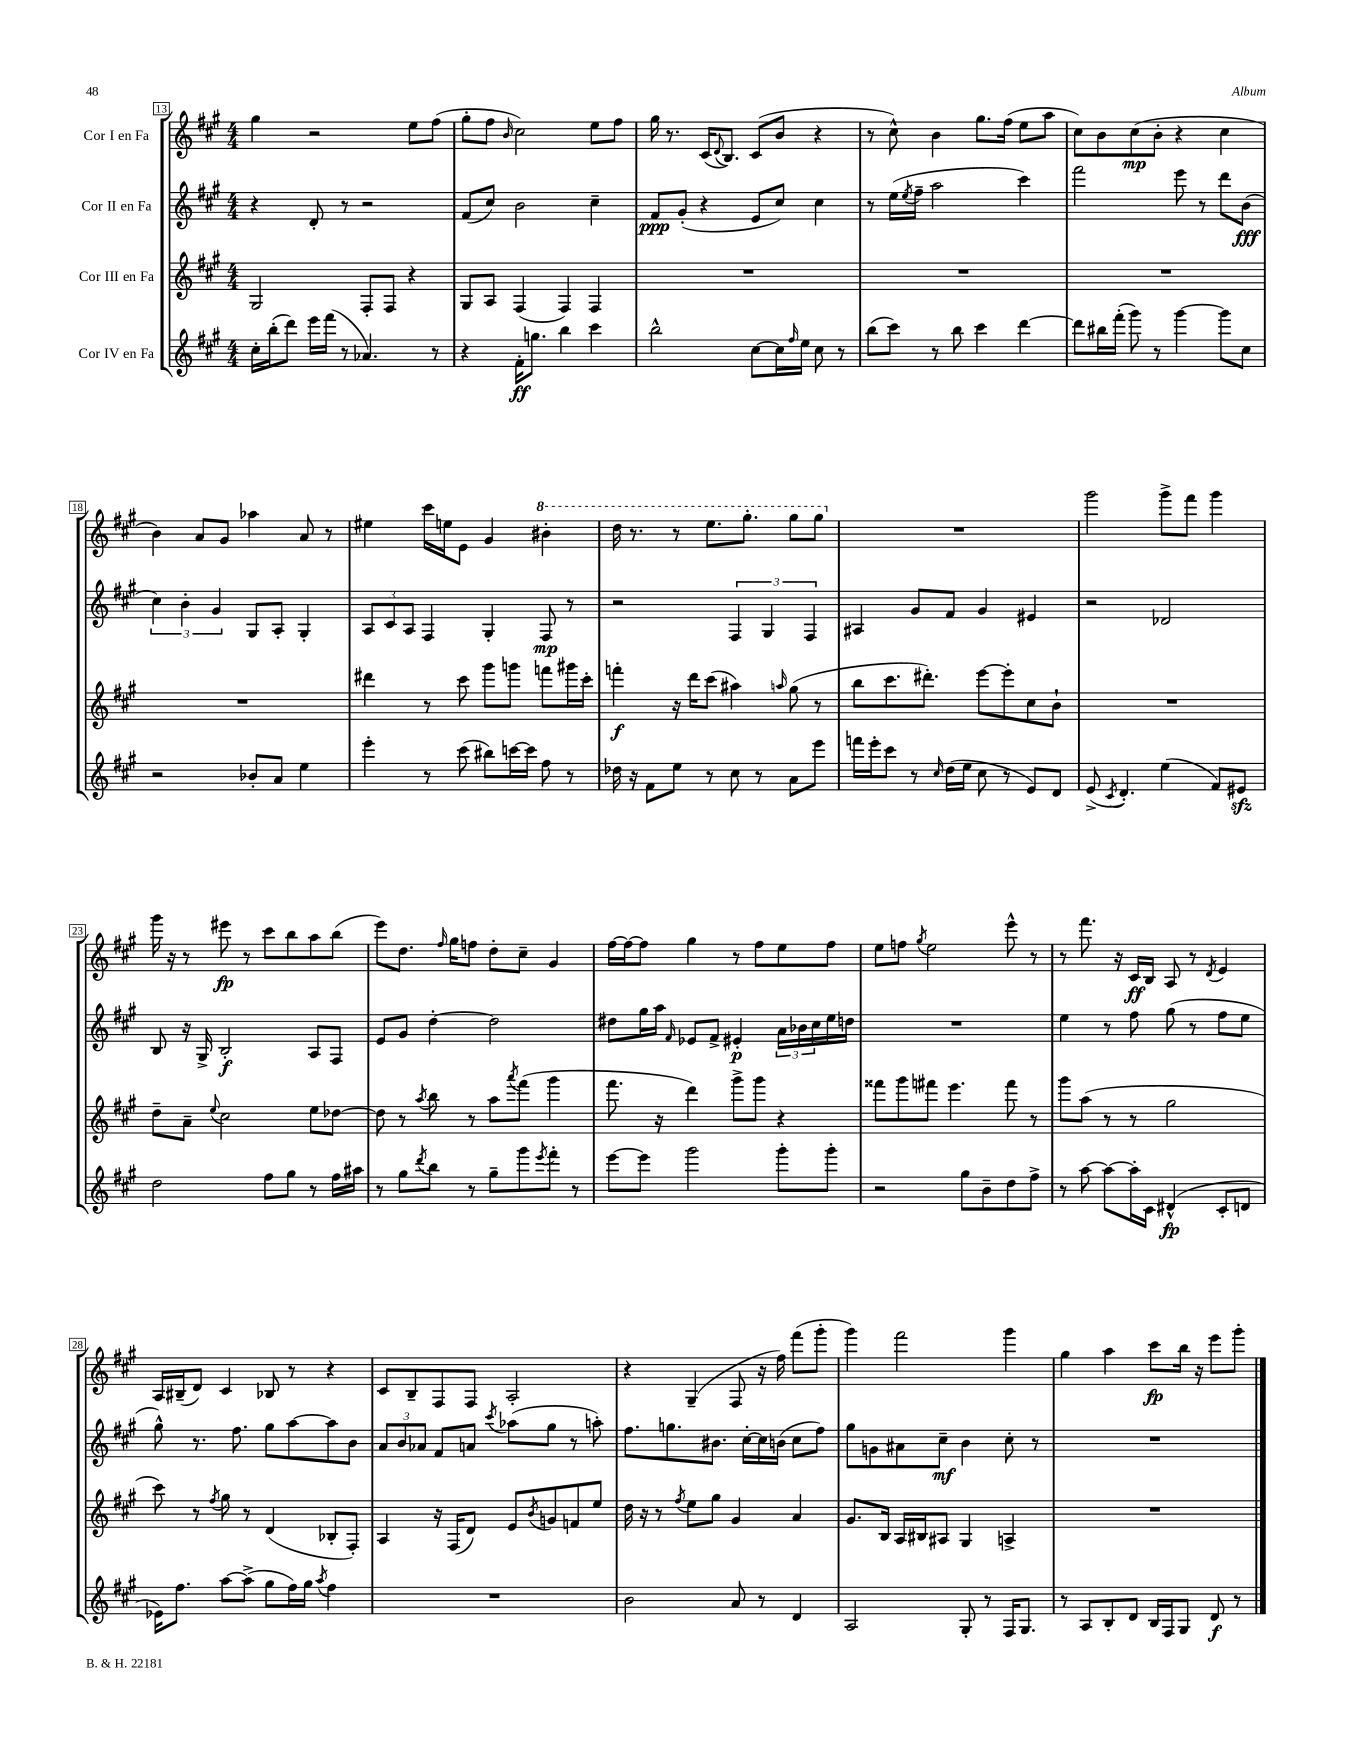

**kern	**dynam	**kern	**dynam	**kern	**dynam	**kern	**dynam
*part4	*part4	*part3	*part3	*part2	*part2	*part1	*part1
*staff4	*staff4	*staff3	*staff3	*staff2	*staff2	*staff1	*staff1
*I"Cor IV en Fa	*	*I"Cor III en Fa	*	*I"Cor II en Fa	*	*I"Cor I en Fa	*
*clefG2	*	*clefG2	*	*clefG2	*	*clefG2	*
*k[f#c#g#]	*	*k[f#c#g#]	*	*k[f#c#g#]	*	*k[f#c#g#]	*
*M4/4	*	*M4/4	*	*M4/4	*	*M4/4	*
=13	=13	=13	=13	=13	=13	=13	=13
16cc#'\LL	.	2G#/	.	4r	.	4gg#\	.
(16bb'\J	.	.	.	.	.	.	.
8ddd\J)	.	.	.	.	.	.	.
16eee\LL	.	.	.	8d'/	.	2r	.
(16fff#\JJ	.	.	.	.	.	.	.
8r	.	.	.	8r	.	.	.
4.a-X/)	.	8F#'/L	.	2r	.	.	.
.	.	8F#/J	.	.	.	.	.
.	.	4r	.	.	.	8ee\L	.
8r	.	.	.	.	.	(8ff#\J	.
=14	=14	=14	=14	=14	=14	=14	=14
4r	.	8G#/L	.	(8f#/L	.	8gg#'\L	.
.	.	8A/J	.	8cc#/J)	.	8ff#\J	.
.	.	.	.	.	.	16qqb/	.
16f#'\KL	ff	(4F#/	.	2b\	.	2cc#\)	.
8.ggn\J	.	.	.	.	.	.	.
4bb\	.	4F#/)	.	.	.	.	.
4ccc#\	.	4F#/	.	4cc#~\	.	8ee\L	.
.	.	.	.	.	.	8ff#\J	.
=15	=15	=15	=15	=15	=15	=15	=15
2bb^^\	.	1r	.	8f#/L	ppp	16gg#\	.
.	.	.	.	.	.	8.r	.
.	.	.	.	(8g#'/J	.	.	.
.	.	.	.	4r	.	(16c#/KL	.
.	.	.	.	.	.	8qqd/	.
.	.	.	.	.	.	8.B/J)	.
[8cc#\L	.	.	.	8e/L	.	(8c#/L	.
16cc#\L]	.	.	.	8cc#/J)	.	8b/J	.
16qqff#/	.	.	.	.	.	.	.
16ee\JJ	.	.	.	.	.	.	.
8cc#\	.	.	.	4cc#\	.	4r	.
8r	.	.	.	.	.	.	.
=16	=16	=16	=16	=16	=16	=16	=16
(8bb\L	.	1r	.	8r	.	8r	.
8ccc#\J)	.	.	.	(16ee\LL	.	8cc#^^\)	.
.	.	.	.	8qee/	.	.	.
.	.	.	.	16ff#~\JJ	.	.	.
8r	.	.	.	2aa\	.	4b\	.
8bb\	.	.	.	.	.	.	.
4ccc#\	.	.	.	.	.	8.gg#\L	.
.	.	.	.	.	.	(16ff#\Jk	.
[4ddd\	.	.	.	4ccc#\)	.	8ee\L	.
.	.	.	.	.	.	8aa\J	.
=17	=17	=17	=17	=17	=17	=17	=17
8ddd\L]	.	1r	.	2fff#\	.	8cc#\L)	.
16bb#X\L	.	.	.	.	.	8b\	.
(16fff#'\JJ	.	.	.	.	.	.	.
8ggg#\)	.	.	.	.	.	(8cc#\	mp
8r	.	.	.	.	.	8b'\J	.
[4ggg#\	.	.	.	8eee\	.	4r	.
.	.	.	.	8r	.	.	.
8ggg#\L]	.	.	.	8ddd\L	.	4cc#\	.
8cc#\J	.	.	.	(8b\J	fff	.	.
!!LO:LB:g=z
=18	=18	=18	=18	=18	=18	=18	=18
2r	.	1r	.	6cc#\)	.	4b\)	.
.	.	.	.	6b'\	.	.	.
.	.	.	.	.	.	8a/L	.
.	.	.	.	6g#/	.	.	.
.	.	.	.	.	.	8g#/J	.
8b-X'/L	.	.	.	8G#/L	.	4aa-X\	.
8a/J	.	.	.	8A'/J	.	.	.
4ee\	.	.	.	4G#'/	.	8a/	.
.	.	.	.	.	.	8r	.
=19	=19	=19	=19	=19	=19	=19	=19
4eee'\	.	4ddd#X\	.	12A/L	.	4ee#X\	.
.	.	.	.	12c#/	.	.	.
.	.	.	.	12A/J	.	.	.
8r	.	8r	.	4F#/	.	16ccc#\LL	.
.	.	.	.	.	.	16een\J	.
(8ccc#\	.	8ccc#\	.	.	.	8e\J	.
8bb#X\L)	.	8ggg#\L	.	4G#'/	.	4g#/	.
[16cccn\L	.	8gggn\J	.	.	.	.	.
16ccc\JJ]	.	.	.	.	.	.	.
*	*	*	*	*	*	*8va	*
8ff#\	.	8fffn\L	.	8F#/	mp	4bb#X'\	.
8r	.	16ggg#X\L	.	8r	.	.	.
.	.	16ccc#'\JJ	.	.	.	.	.
=20	=20	=20	=20	=20	=20	=20	=20
16dd-X\	.	4fffn'\	f	2r	.	16ddd\	.
16r	.	.	.	.	.	8.r	.
8f#\L	.	.	.	.	.	.	.
8ee\J	.	16r	.	.	.	8r	.
.	.	16ddd\KL	.	.	.	.	.
8r	.	(8ccc#\J	.	.	.	8.eee\L	.
8cc#\	.	4aa#X\)	.	6F#/	.	.	.
.	.	.	.	.	.	8.ggg#'\J	.
8r	.	.	.	.	.	.	.
.	.	.	.	6G#/	.	.	.
.	.	16qqaan/	.	.	.	.	.
8a\L	.	(8gg#\	.	.	.	8ggg#\L	.
.	.	.	.	6F#/	.	.	.
8eee\J	.	8r	.	.	.	8ggg#\J	.
=21	=21	=21	=21	=21	=21	=21	=21
*	*	*	*	*	*	*X8va	*
16fffn\LL	.	8bb\L	.	4A#X/	.	1r	.
16eee'\J	.	.	.	.	.	.	.
8ccc#\J	.	8.ccc#\	.	.	.	.	.
8r	.	.	.	8g#/L	.	.	.
.	.	8.ddd#X'\J)	.	.	.	.	.
16qqcc#/	.	.	.	.	.	.	.
(16dd\LL	.	.	.	8f#/J	.	.	.
16ee\JJ	.	.	.	.	.	.	.
8cc#\	.	[8eee\L	.	4g#/	.	.	.
8r	.	8eee'\]	.	.	.	.	.
8e/L)	.	8cc#\	.	4e#X/	.	.	.
8d/J	.	8b`\J	.	.	.	.	.
=22	=22	=22	=22	=22	=22	=22	=22
(8e^/	.	1r	.	2r	.	2ggg#\	.
8qc#/	.	.	.	.	.	.	.
4.d'/)	.	.	.	.	.	.	.
(4ee\	.	.	.	2d-X/	.	8ggg#^\L	.
.	.	.	.	.	.	8fff#\J	.
8f#/L)	.	.	.	.	.	4ggg#\	.
8e#Xzz/J	.	.	.	.	.	.	.
!!LO:LB:g=z
=23	=23	=23	=23	=23	=23	=23	=23
2dd\	.	8dd~\L	.	8B/	.	16ggg#\	.
.	.	.	.	.	.	16r	.
.	.	8a~\J	.	16r	.	8r	.
.	.	.	.	16G#^/	.	.	.
.	.	8qqee/	.	.	.	.	.
.	.	2cc#\	.	2B'/	f	8eee#X\	fp
.	.	.	.	.	.	8r	.
8ff#\L	.	.	.	.	.	8ccc#\L	.
8gg#\J	.	.	.	.	.	8bb\	.
8r	.	8ee\L	.	8A/L	.	8aa\	.
16ff#\LL	.	[8dd-X\J	.	8F#/J	.	(8bb\J	.
16aa#X\JJ	.	.	.	.	.	.	.
=24	=24	=24	=24	=24	=24	=24	=24
8r	.	8dd-\]	.	8e/L	.	8eee\L)	.
8gg#\L	.	8r	.	8g#/J	.	8.dd\J	.
8qddd/	.	8qaa/	.	.	.	.	.
8bb\J	.	8bb\	.	[4dd'\	.	.	.
.	.	.	.	.	.	16qqff#/	.
.	.	.	.	.	.	16gg#\KL	.
8r	.	8r	.	.	.	8ffn\J	.
8gg#~\L	.	8aa\L	.	2dd\]	.	8dd'\L	.
.	.	8qaaa/	.	.	.	.	.
8ggg#\	.	(8fff#\J	.	.	.	8cc#~\J	.
8qeee/	.	.	.	.	.	.	.
8fff#'\J	.	4ggg#\	.	.	.	4g#/	.
8r	.	.	.	.	.	.	.
=25	=25	=25	=25	=25	=25	=25	=25
[8eee\L	.	8.fff#\	.	8dd#X\L	.	[16ff#\LL	.
.	.	.	.	.	.	16ff#\J_	.
8eee\J]	.	.	.	16gg#\L	.	8ff#\J]	.
.	.	16r	.	16aa\JJ	.	.	.
.	.	.	.	16qqf#/	.	.	.
2ggg#\	.	4ddd\)	.	8e-X/L	.	4gg#\	.
.	.	.	.	8f#^/J	.	.	.
.	.	8ggg#^\L	.	4e#X'/	p	8r	.
.	.	8ggg#\J	.	.	.	8ff#\L	.
8ggg#'\L	.	4r	.	24a\LL	.	8ee\	.
.	.	.	.	24b-X\	.	.	.
.	.	.	.	24cc#\	.	.	.
8ggg#'\J	.	.	.	16ee\	.	8ff#\J	.
.	.	.	.	16ddn\JJ	.	.	.
=26	=26	=26	=26	=26	=26	=26	=26
2r	.	8fff##X\L	.	1r	.	8ee\L	.
.	.	8ggg#\	.	.	.	8ffn\J	.
.	.	.	.	.	.	8qgg#/	.
.	.	8fff#X\J	.	.	.	2ee\	.
.	.	4.eee\	.	.	.	.	.
8gg#\L	.	.	.	.	.	.	.
8b~\	.	.	.	.	.	.	.
8dd\	.	8fff#\	.	.	.	8eee^^\	.
8ff#^\J	.	8r	.	.	.	8r	.
=27	=27	=27	=27	=27	=27	=27	=27
8r	.	8ggg#\L	.	4ee\	.	8r	.
[8aa\	.	(8aa\J	.	.	.	8.fff#\	.
8aa\L_	.	8r	.	8r	.	.	.
.	.	.	.	.	.	16r	.
16aa'\L]	.	8r	.	8ff#\	.	16c#/LL	ff
16c#\JJ	.	.	.	.	.	16B/JJ	.
(4d#X^^/	fp	2gg#\	.	(8gg#\	.	8A/	.
.	.	.	.	8r	.	8r	.
.	.	.	.	.	.	8qd/	.
8c#'/L	.	.	.	8ff#\L	.	4e/	.
8dn/J	.	.	.	8ee\J	.	.	.
!!LO:LB:g=z
=28	=28	=28	=28	=28	=28	=28	=28
16e-X\KL)	.	8ccc#\)	.	8gg#^^\)	.	16A/LL	.
8.ff#\J	.	.	.	.	.	(16B#X~/J	.
.	.	8r	.	8.r	.	8d/J)	.
.	.	8qff#/	.	.	.	.	.
[8aa\L	.	8gg#\	.	.	.	4c#/	.
.	.	.	.	8.ff#\	.	.	.
(8aa^\J]	.	8r	.	.	.	.	.
8gg#\L	.	(4d/	.	8gg#\L	.	8B-X/	.
16ff#\L)	.	.	.	[8aa\	.	8r	.
16gg#\JJ	.	.	.	.	.	.	.
8qaa/	.	.	.	.	.	.	.
4ff#\	.	8B-X'/L	.	8aa\]	.	4r	.
.	.	8F#'/J)	.	8b\J	.	.	.
=29	=29	=29	=29	=29	=29	=29	=29
1r	.	4A/	.	12a/L	.	8c#/L	.
.	.	.	.	12b/	.	.	.
.	.	.	.	.	.	8B~/	.
.	.	.	.	12a-X/J	.	.	.
.	.	16r	.	8f#/L	.	8F#/	.
.	.	(16F#/KL	.	.	.	.	.
.	.	8d/J)	.	8an/J	.	8F#/J	.
.	.	.	.	8qccc#/	.	.	.
.	.	8e/L	.	(8aa-X\L	.	2A'/	.
.	.	8qb/	.	.	.	.	.
.	.	8gn/	.	8gg#\J	.	.	.
.	.	8fn/	.	8r	.	.	.
.	.	8ee/J	.	8aan'\)	.	.	.
=30	=30	=30	=30	=30	=30	=30	=30
2b\	.	16dd\	.	8.ff#\L	.	4r	.
.	.	16r	.	.	.	.	.
.	.	8r	.	.	.	.	.
.	.	.	.	8.ggn\	.	.	.
.	.	8qff#/	.	.	.	.	.
.	.	8ee\L	.	.	.	(4G#~/	.
.	.	8gg#\J	.	8.b#X\J	.	.	.
8a/	.	4g#/	.	.	.	8F#/	.
.	.	.	.	[16cc#'\LL	.	.	.
8r	.	.	.	16cc#\]	.	16r	.
.	.	.	.	(16bn\JJ	.	16ff#\)	.
4d/	.	4a/	.	8cc#\L	.	(8fff#\L	.
.	.	.	.	8ff#\J)	.	8ggg#'\J	.
=31	=31	=31	=31	=31	=31	=31	=31
2A/	.	8.g#/L	.	8gg#\L	.	4ggg#\)	.
.	.	.	.	8gn\	.	.	.
.	.	16B/Jk	.	.	.	.	.
.	.	16A/LL	.	8a#X\	.	2fff#\	.
.	.	16B#X/J	.	.	.	.	.
.	.	8A#X/J	.	8cc#~\J	mf	.	.
8G#'/	.	4G#/	.	4b\	.	.	.
8r	.	.	.	.	.	.	.
16F#/KL	.	4An^/	.	8cc#'\	.	4ggg#\	.
8.G#/J	.	.	.	.	.	.	.
.	.	.	.	8r	.	.	.
=32	=32	=32	=32	=32	=32	=32	=32
8r	.	1r	.	1r	.	4gg#\	.
8A/L	.	.	.	.	.	.	.
8B'/	.	.	.	.	.	4aa\	.
8d/J	.	.	.	.	.	.	.
16B/LL	.	.	.	.	.	8ccc#\L	fp
16F#/J	.	.	.	.	.	.	.
8G#/J	.	.	.	.	.	16bb\Jk	.
.	.	.	.	.	.	16r	.
8d/	f	.	.	.	.	8eee\L	.
8r	.	.	.	.	.	8ggg#'\J	.
==	==	==	==	==	==	==	==
*-	*-	*-	*-	*-	*-	*-	*-
